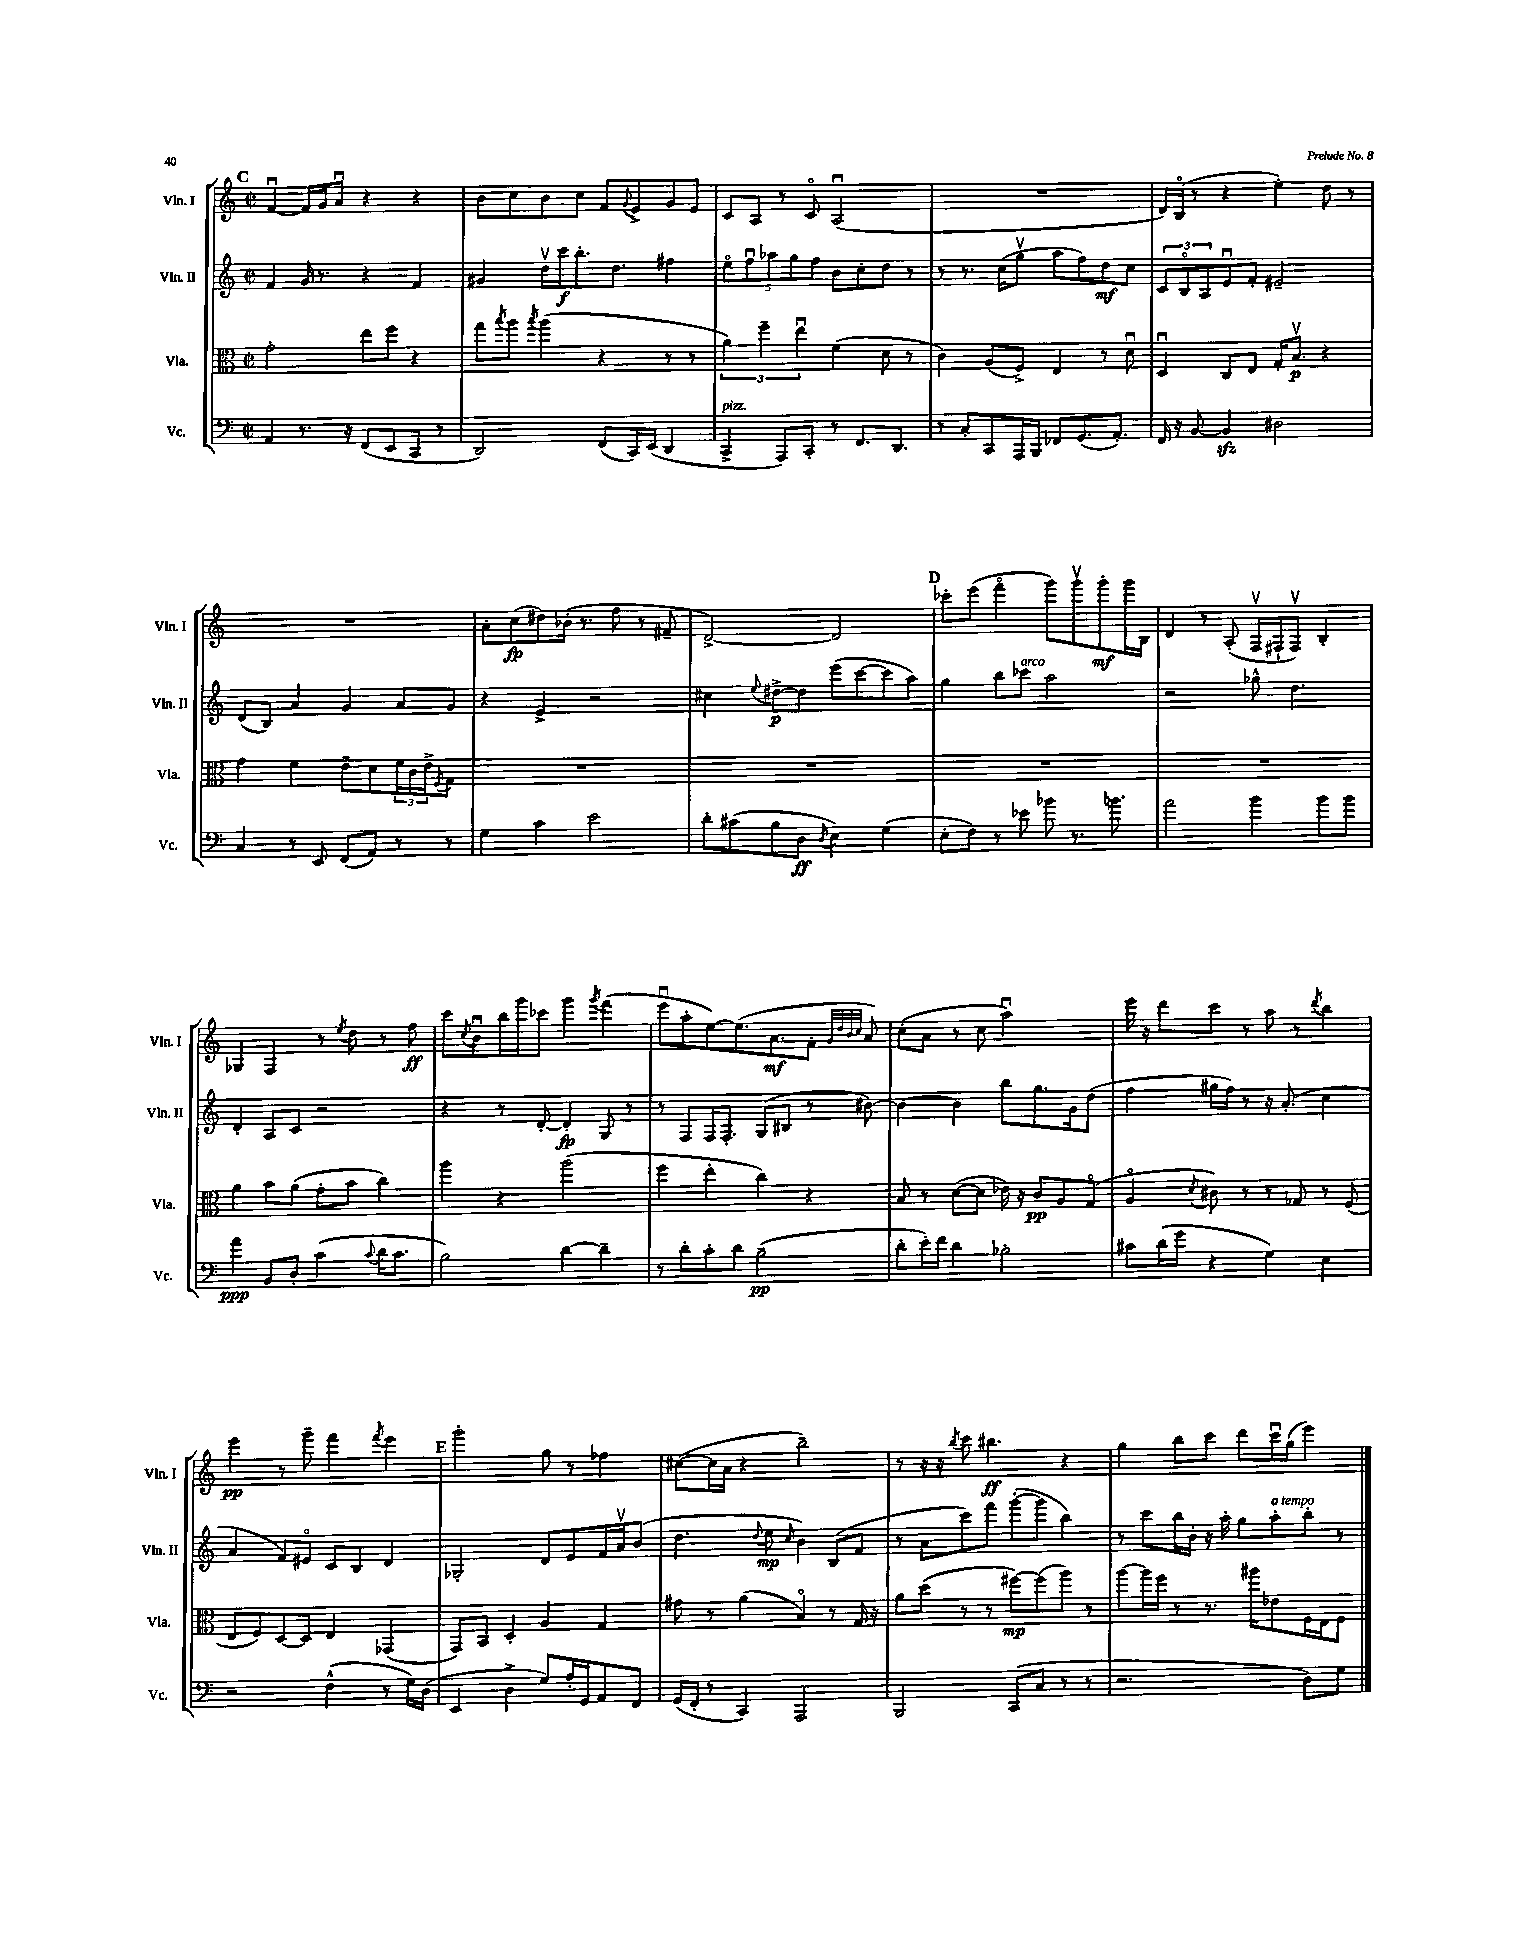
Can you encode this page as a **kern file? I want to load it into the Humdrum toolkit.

**kern	**kern	**kern	**kern
*staff4	*staff3	*staff2	*staff1
*clefF4	*clefC3	*clefG2	*clefG2
*k[]	*k[]	*k[]	*k[]
*M2/2	*M2/2	*M2/2	*M2/2
*met(c|)	*met(c|)	*met(c|)	*met(c|)
4AA	2g'	4f	[4fu
8.r	.	16g	16f]
.	.	8.r	16g
.	.	.	8au
16r	.	.	.
(8FF	8ee	4r	4r
8EE	8ff	.	.
8CC	4r	4f	4r
8r	.	.	.
=	=	=	=
2DD)	8gg	4g#	8b
.	8qbb	.	.
.	8aa	.	8cc
.	8qbb	.	.
.	(4aa	16ddv	8b
.	.	16ccc	.
.	.	8.bb'	8cc
(8FF	4r	.	8f
.	.	8.dd	.
.	.	.	8qqg
16CC)	.	.	8e^
(16EE	.	.	.
4DD	8r	4ff#	8g
.	8r	.	8e
=	=	=	=
4CC^	6a)	10eeo	8c
.	.	10ffu	.
.	.	.	8A
.	6ff~	.	.
.	.	10aa-	.
8AAA)	.	.	8r
.	.	10gg	.
.	6eeu	.	.
8CC'	.	.	8co
.	.	10ff	.
8r	(4f	8b	(2Au
8.FF	.	8cc'	.
.	8d	8dd	.
8.DD	.	.	.
.	8r	8r	.
=	=	=	=
8r	4c)	8r	1r
8C'	.	8.r	.
8CC	(8A	.	.
.	.	(16cc	.
16AAA	8F^)	8ggv	.
16BBB	.	.	.
8FF-	4E	8aa	.
(8.GG	.	8ff)	.
.	8r	8dd	.
8.AA')	.	.	.
.	8du	8cc	.
=	=	=	=
16FF	4Du	12c	16d)
16r	.	.	(16Bo
.	.	12Bo	.
[8BB	.	.	8r
.	.	12A	.
4BB]	8C	8eu	4r
.	8E	8f'	.
2D#	16G'	2e#~	4ee')
.	8.Bv	.	.
.	4r	.	8dd
.	.	.	8r
=	=	=	=
4C	4g	(8d	1r
.	.	8B)	.
8r	4f	4a	.
8EE	.	.	.
(8FF	8e~	4g	.
8AA)	8d	.	.
8r	24f	8a	.
.	24c	.	.
.	24e^	.	.
.	8qF	.	.
8r	8G	8g	.
=	=	=	=
4G	1r	4r	8a'
.	.	.	(8cc
4c	.	4e^	8dd#)
.	.	.	(16b-'
.	.	.	8.r
2e	.	2r	.
.	.	.	8ff
.	.	.	8r
.	.	.	8f#~
=	=	=	=
8d'	1r	4cc#	[2d^)
(8c#	.	.	.
.	.	8qqee	.
8B	.	[8dd#^	.
8D	.	8dd#]	.
8qD	.	.	.
4E)	.	(8eee	2d]
.	.	[8ccc	.
(4G	.	8ccc]	.
.	.	8aa)	.
=	=	=	=
8E'	1r	4gg	8ccc-'
8F)	.	.	(8eee
8r	.	8bb	4fffo
8e-	.	8ccc-	.
8b-	.	2aa	8ggg)
8.r	.	.	8gggv
.	.	.	8ggg'
8.b	.	.	.
.	.	.	16ggg
.	.	.	16B
=	=	=	=
2a	1r	2r	4d
.	.	.	8r
.	.	.	(8A'
4b	.	8gg-^^	16Fv
.	.	.	16F#`
.	.	4.dd	8F#v)
8b	.	.	4B'
8b	.	.	.
=	=	=	=
4a	4a	4d'	4G-
8BB	8b	8A	4F
8D'	(8a	8c	.
(4c	8g'	2r	8r
.	.	.	8qee
.	8b	.	8dd
8qqc	.	.	.
16d	4cc)	.	8r
8.c	.	.	.
.	.	.	8ff
=	=	=	=
2B)	4aa	4r	8ccc
.	.	.	8qcc
.	.	.	8bu
.	4r	8r	16bb
.	.	.	16ggg
.	.	[8d'	8ccc-
[4d	(2aa	4d']	4ggg
.	.	.	8qggg
4d~]	.	8G	(4fff
.	.	8r	.
=	=	=	=
8r	4ff	8r	8eeeu
8d'	.	8F	8aa'
8c'	4ee'	16F	[8ee)
.	.	8.F'	.
8d	.	.	(8.ee]
(2B~	4cc)	(8G	.
.	.	.	8.a
.	.	8B#	.
.	4r	8r	8f'
.	.	.	32qqg
.	.	.	32qqdd
.	.	.	32qqb
.	.	.	32qqcc
.	.	[8b#)	8a)
=	=	=	=
8d'	8B	4b#_	(8cc'
16e')	8r	.	8a
16f	.	.	.
4d	([8d	4b#]	8r
.	8d]	.	8cc
2B-'	16e-)	8bb	2aau)
.	16r	.	.
.	8c	8.gg	.
.	8A	.	.
.	.	16g	.
.	(8Go	(8dd	.
=	=	=	=
8c#	4Ao	4ff	16eee
.	.	.	16r
(16d	.	.	8ddd
16g	.	.	.
.	8qd	.	.
4r	8c#)	16gg#	8ccc
.	.	16ff)	.
.	8r	8r	8r
4G)	8r	16r	8aa
.	.	(8.a'	.
.	8G-	.	8r
.	.	.	8qddd
4E	8r	4cc	4bb
.	(8F	.	.
=	=	=	=
2r	8E	4a	4eee
.	8F)	.	.
.	[8D	8f)	8r
.	8D]	8e#o	8ggg~
(4F^^	4E	8c	4fff
.	.	8B	.
.	.	.	8qfff
8r	(4GG-	4d	4eee
16G)	.	.	.
(16D	.	.	.
=	=	=	=
4EE	8GG)	2G-'	2ggg'
.	8BB	.	.
4D^	4D'	.	.
8G)	4A	8d	8gg
16A'	.	8e	8r
16GG	.	.	.
8AA	4G	16f	4ff-
.	.	16av	.
8FF	.	(8b	.
=	=	=	=
(16GG	8g#	4.dd	([8cc#
16FF'	.	.	.
8r	8r	.	16cc#]
.	.	.	16a
4CC)	(4a	.	4r
.	.	8qqdd	.
.	.	8ee	.
.	.	16qqcc	.
2AAA	4Bo)	4b)	2bb~)
.	8r	(8B	.
.	16G	8f	.
.	16r	.	.
=	=	=	=
2BBB	8a	8r	8r
.	(8dd	8a	16r
.	.	.	16r
.	.	.	8qbb
.	8r	8ccc)	8ccc
.	8r	8fff	4.bb#
(8CC	[8ff#)	([8ggg'	.
8C	(8ff#]	8ggg]	.
8r	8aa)	4bb)	4r
8r	8r	.	.
=	=	=	=
2.r	[8aa	8r	4gg
.	16aa]	8ccc	.
.	16ff	.	.
.	8r	16bb	8bb
.	.	16b'	.
.	8.r	16r	8ccc
.	.	16aa'	.
.	.	8gg	8ddd
.	16aa#	.	.
.	8e-	8aa'	16cccu
.	.	.	(16gg
8D)	16F	8bb'	4eee)
.	16E	.	.
8G	8F	8r	.
==	==	==	==
*-	*-	*-	*-
